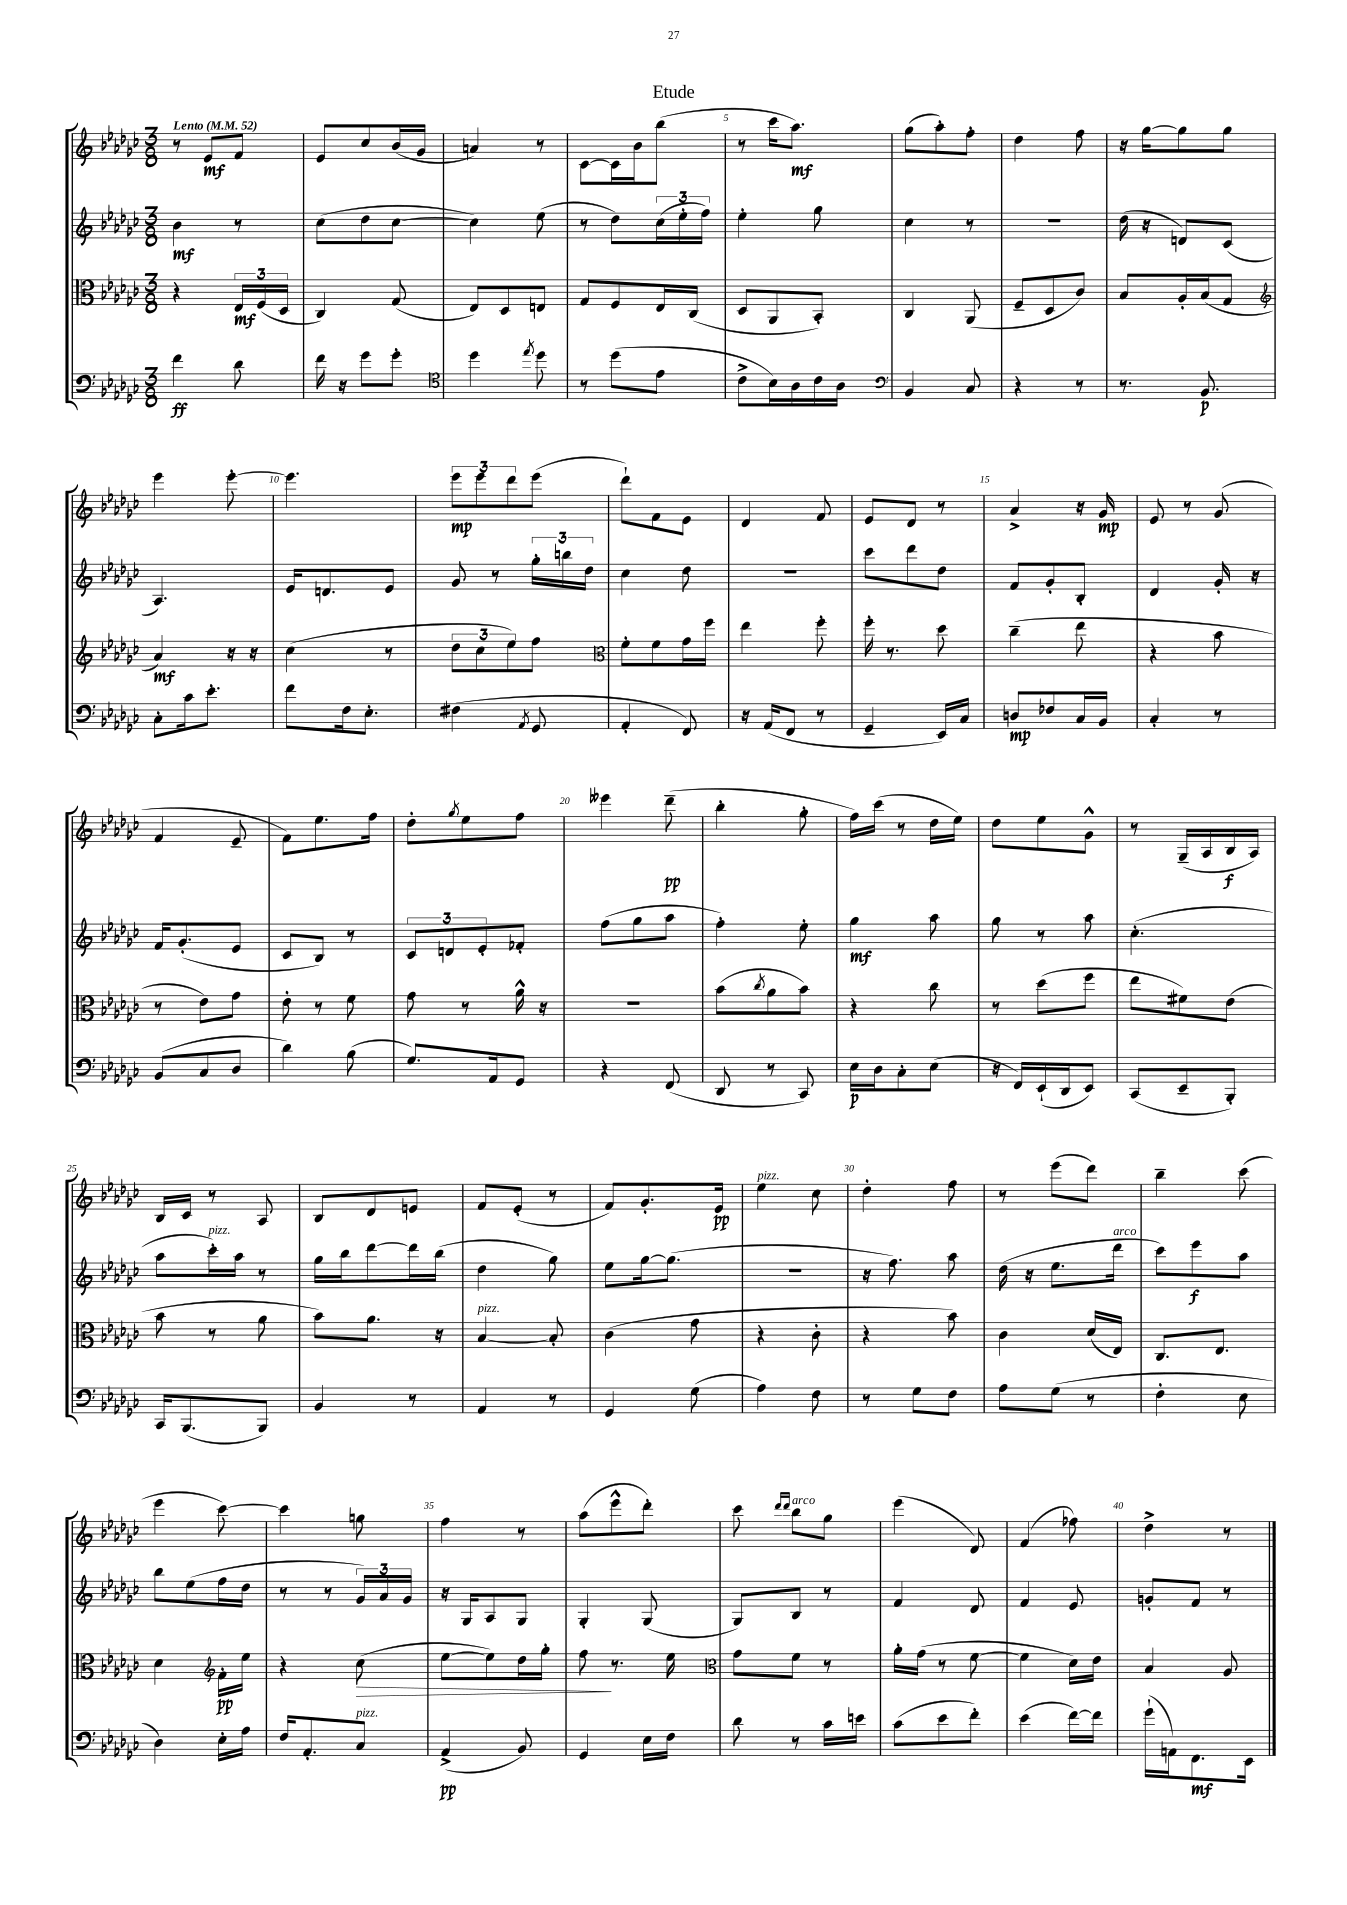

**kern	**kern	**kern	**kern
*staff4	*staff3	*staff2	*staff1
*clefF4	*clefC3	*clefG2	*clefG2
*k[b-e-a-d-g-c-]	*k[b-e-a-d-g-c-]	*k[b-e-a-d-g-c-]	*k[b-e-a-d-g-c-]
*M3/8	*M3/8	*M3/8	*M3/8
*MM52	*MM52	*MM52	*MM52
4f	4r	4b-	8r
.	.	.	8e-
8d-	24E-	8r	8f
.	(24F	.	.
.	24D-	.	.
=	=	=	=
16f	4C-)	(8cc-	8e-
16r	.	.	.
8g-	.	8dd-	8cc-
8g-'	(8G-	[8cc-	(16b-
.	.	.	16g-
=	=	=	=
*clefC4	*	*	*
4dd-	8E-)	4cc-])	4a)
.	8D-	.	.
8qee-	.	.	.
8dd-	8E	(8ee-	8r
=	=	=	=
8r	8G-	8r	[8c-
(8dd-	8F	8dd-)	16c-]
.	.	.	16b-
8e-	16E-	(24cc-	(8bb-
.	.	24ee-'	.
.	(16C-	.	.
.	.	24ff)	.
=	=	=	=
8c-^	8D-	4ee-'	8r
16B-)	8AA-	.	16ccc-
16A-	.	.	8.aa-)
16c-	8BB-')	8gg-	.
16A-	.	.	.
=	=	=	=
*clefF4	*	*	*
4BB-	4C-	4cc-	(8gg-
.	.	.	8aa-')
8C-	(8AA-	8r	8ff'
=	=	=	=
4r	8F~	4.r	4dd-
.	8D-	.	.
8r	8c-)	.	8ff
=	=	=	=
8.r	8B-	(16dd-	16r
.	.	16r	[16gg-
.	16A-'	8d)	8gg-]
8.BB-	(16B-	.	.
.	8G-	(8c-	8gg-
=	=	=	=
*	*clefG2	*	*
8C-'	4a-)	4.A-)	4eee-
16c-	.	.	.
8.e-'	.	.	.
.	16r	.	[8eee-'
.	16r	.	.
=	=	=	=
8f	(4cc-	16e-	4.eee-]
.	.	8.d	.
16F	.	.	.
8.E-'	.	.	.
.	8r	8e-	.
=	=	=	=
(4F#	12dd-	8g-	12eee-
.	12cc-	.	12eee-
.	.	8r	.
.	12ee-)	.	12ddd-
8qAA-	.	.	.
8GG-	8ff	24gg-'	(8eee-
.	.	24bb	.
.	.	24dd-	.
=	=	=	=
*	*clefC3	*	*
4AA-'	8f'	4cc-	8ddd-`)
.	8f	.	8f
8FF)	16g-	8dd-	8e-
.	16ff	.	.
=	=	=	=
16r	4ee-	4.r	4d-
(16AA-	.	.	.
8FF	.	.	.
8r	8ff'	.	8f
=	=	=	=
4GG-~	16ff'	8ccc-	8e-
.	8.r	.	.
.	.	8ddd-	8d-
16EE-)	8dd-	8dd-	8r
16C-	.	.	.
=	=	=	=
8D	(4cc-~	8f	4a-^
8F-	.	8g-'	.
16C-	8ee-	8B-'	16r
16BB-	.	.	16g-
=	=	=	=
4C-'	4r	4d-	8e-
.	.	.	8r
8r	8b-	16g-'	(8g-
.	.	16r	.
=	=	=	=
(8BB-	8r	16f	4f
.	.	(8.g-'	.
8C-	8e-)	.	.
8D-	8g-	8e-	8e-~
=	=	=	=
4d-)	8e-'	8c-	8f)
.	8r	8B-)	8.ee-
(8B-	8f	8r	.
.	.	.	16ff
=	=	=	=
8.G-)	8g-	12c-	8dd-'
.	.	12d	.
.	.	.	8qgg-
.	8r	.	8ee-
.	.	12e-'	.
16AA-	.	.	.
8GG-	16a-^^	8f-'	8ff
.	16r	.	.
=	=	=	=
4r	4.r	(8ff	4eee--
.	.	8gg-	.
(8FF	.	8aa-	(8ddd-~
=	=	=	=
8DD-	(8b-	4ff')	4bb-'
.	8qcc-	.	.
8r	8a-	.	.
8CC-)	8b-)	8ee-'	8gg-'
=	=	=	=
16E-	4r	4gg-	16ff)
16D-	.	.	(16ccc-
8C-'	.	.	8r
(8E-	8cc-	8aa-	16dd-
.	.	.	16ee-)
=	=	=	=
16r	8r	8gg-	8dd-
16FF)	.	.	.
(16EE-`	(8dd-	8r	8ee-
16DD-	.	.	.
8EE-)	8ff	8aa-	8g-^^
=	=	=	=
(8CC-	8ee-	(4.cc-'	8r
8EE-~	8f#)	.	(16G-~
.	.	.	16A-
8BBB-')	(8e-	.	16B-
.	.	.	16A-)
=	=	=	=
16CC-	8b-	8aa-	16B-
(8.BBB-	.	.	16c-
.	8r	16ccc-')	8r
.	.	16aa-	.
8BBB-)	8a-	8r	8A-
=	=	=	=
4BB-	8b-)	16gg-	8B-
.	.	16bb-	.
.	8.a-	[8ddd-	8d-
8r	.	16ddd-]	8e
.	16r	(16bb-	.
=	=	=	=
4AA-	[4B-	4dd-	8f
.	.	.	(8e-'
8r	8B-']	8gg-)	8r
=	=	=	=
4GG-	(4c-	8ee-	8f)
.	.	[16gg-	8.g-'
.	.	(8.gg-]	.
(8G-	8g-	.	.
.	.	.	16e-
=	=	=	=
4A-)	4r	4.r	4ee-
8F	8c-'	.	8cc-
=	=	=	=
8r	4r	16r	4dd-'
.	.	8.ff)	.
8G-	.	.	.
8F	8b-)	8aa-	8ff
=	=	=	=
8A-	4c-	(16dd-	8r
.	.	16r	.
(8G-	.	8.ee-	(8eee-
8r	(16d-	.	8ddd-)
.	16E-)	16ddd-	.
=	=	=	=
4F'	8.C-	8ccc-)	4bb-~
.	.	8eee-	.
.	8.E-	.	.
8E-	.	8aa-	(8ccc-
=	=	=	=
4D-)	4d-	8bb-	4eee-
.	.	(8ee-	.
*	*clefG2	*	*
16E-'	16f'	16ff	[8ccc-)
16A-	16ee-	16dd-	.
=	=	=	=
16F	4r	8r	4ccc-]
8.AA-'	.	.	.
.	.	8r	.
8C-	(8cc-	24g-)	8gg
.	.	24a-	.
.	.	24g-	.
=	=	=	=
(4AA-^	[8ee-	16r	4ff
.	.	16G-	.
.	8ee-])	8A-	.
8BB-)	16dd-	8G-	8r
.	16gg-'	.	.
=	=	=	=
4GG-	8ff	4G-'	(8aa-
.	8.r	.	8eee-^^
16E-	.	(8G-	8ddd-')
16F	16ee-	.	.
=	=	=	=
*	*clefC3	*	*
8d-	8g-	8G-)	8ccc-
.	.	.	16qqddd-
.	.	.	16qqddd-
8r	8f	8B-	8bb-
16c-	8r	8r	8gg-
16e	.	.	.
=	=	=	=
(8c-	16a-'	4f	(4eee-
.	(16g-	.	.
8e-	8r	.	.
8f')	[8f	8d-	8d-)
=	=	=	=
(4e-	4f]	4f	(4f
[16f)	16d-)	8e-	8ff-)
16f]	16e-	.	.
=	=	=	=
(16g-`	4B-	8g'	4dd-^
16AA)	.	.	.
8.FF	.	8f	.
.	8A-	8r	8r
16EE-	.	.	.
==	==	==	==
*-	*-	*-	*-
